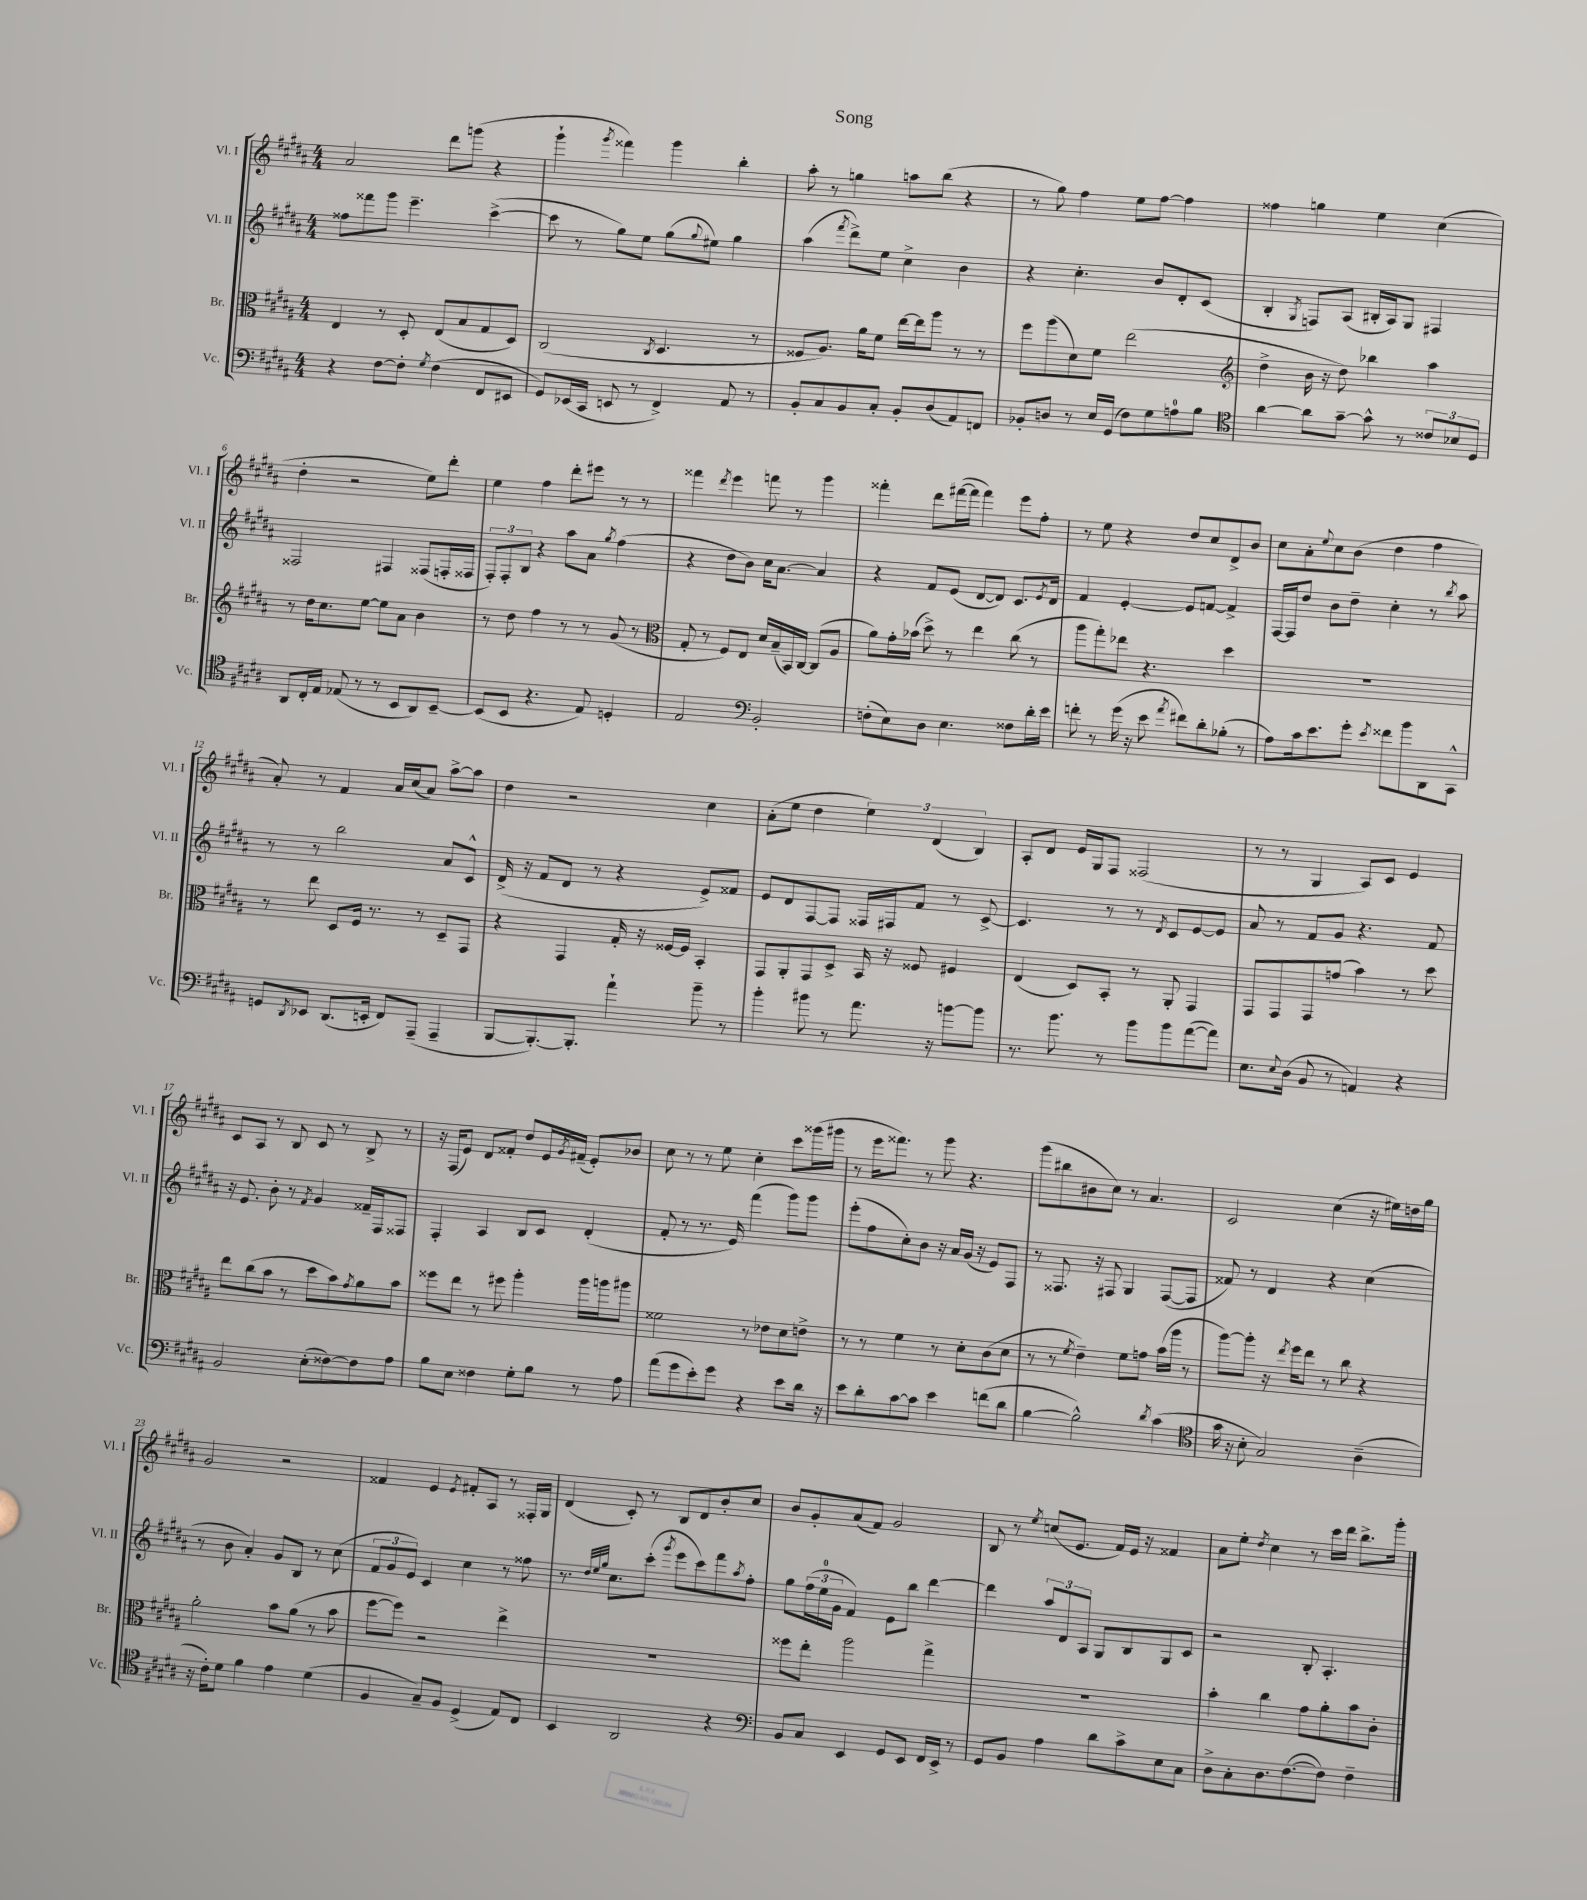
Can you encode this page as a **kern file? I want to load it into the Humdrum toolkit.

**kern	**kern	**kern	**kern
*part4	*part3	*part2	*part1
*staff4	*staff3	*staff2	*staff1
*I"Vc.	*I"Br.	*I"Vl. II	*I"Vl. I
*I'Vc.	*I'Br.	*I'Vl. II	*I'Vl. I
*clefF4	*clefC3	*clefG2	*clefG2
*k[f#c#g#d#a#]	*k[f#c#g#d#a#]	*k[f#c#g#d#a#]	*k[f#c#g#d#a#]
*M4/4	*M4/4	*M4/4	*M4/4
=1	=1	=1	=1
4r	4E/	8ff##X\L	2a#/
.	.	8fff##X\	.
[8F#\L	8r	8ggg#\J	.
8F#'\J]	8D#'/	4.eee~\	.
8qG#/	.	.	.
(4F#\	(8E/L	.	8ddd#\L
.	8B/	.	(8gggn\J
8FF#/L	8G#/	([4ccc#^\	4r
8EE#X/J	8D#/J)	.	.
=2	=2	=2	=2
8GG#/L)	(2C#/	8ccc#\]	4ggg#`\
(16EE-X/L	.	8r	.
16CC#/JJ	.	.	.
.	.	.	8qggg#/
8EEn/	.	8gg#\L)	4fff##X\)
8r	.	8ee\J	.
.	8qC#/	.	.
4FF#^/)	4.D#/	(8gg#\L	4ggg#\
.	.	8qqgg#/	.
.	.	8ee#X\J)	.
8AA#/	.	4gg#\	4bb'\
8r	8r	.	.
=3	=3	=3	=3
8BB'/L	8F##X/L	(4aa#\	8aa#'\
8C#/	8.A#/J)	.	8r
.	.	8qfff#/	.
8BB/	.	8ddd#^\L)	4ggn\
.	16a#\KL	.	.
8C#'/J	8f#\J	8ee\J	.
8BB'/L	[16ee\LL	4cc#^\	8aan\L
.	16ee\J]	.	.
(8D#/	8aa#\J	.	(8bb\J
8AA#/)	8r	4b\	4r
8FFn/J	8r	.	.
=4	=4	=4	=4
8BB-X'/L	8ff#\L	4r	8r
8Dn/J	(8aa#\	.	8gg#\)
8r	8d#\)	4.cc#'\	4ff#\
16E/LL	8f#\J	.	.
(16GG#/JJ	.	.	.
8F#\L)	(2ee\	.	8ee\L
8G#\	.	8b/L	[8ff#\J
8An\	.	8d#'/	4ff#\]
8B\J	.	(8c#/J	.
=5	=5	=5	=5
*clefC4	*clefG2	*	*
[4a#\	4dd#^\	4B'/	4ff##X\
.	.	8qG#/	.
8a#\L]	16b\	8Fn/L)	4ggn\
.	16r	.	.
[8g#~\J	8dd#\)	(8A#/J	.
8g#^^\]	4bb-X\	16B#X'/LL	4ee\
.	.	16A#/J)	.
8r	.	8G#/J	.
12c##X/L	4aa#\	4F#X/	(4cc#\
12B-X/	.	.	.
12D#/J	.	.	.
!!LO:LB:g=z
=6	=6	=6	=6
8AA#/L	8r	2F##X/	4dd#'\
16C#'/L	16dd#\KL	.	.
16E/JJ	8.cc#\	.	.
(8E-X/	.	.	2r
8r	[8ee\J	.	.
8r	8ee\L]	4F#X/	.
8BB/L	8a#\J	.	.
8AA#/)	4b\	(8F##X/L	8ee\L)
[8BB~/J	.	16Fn'/L	8ddd#'\J
.	.	16F##X/JJ	.
=7	=7	=7	=7
(8BB/L]	8r	12F#'/L)	4ee\
.	.	12F#'/	.
8BB/J	8dd#\	.	.
.	.	12B/J	.
4.r	4ff#\	4r	4ff#\
.	8r	8aa#\L	8ddd#'\L
8E/)	8r	8a#\J	8eee#X\J
.	.	8qgg#/	.
4Dn'/	(8g#/	(4ff#\	8r
.	8r	.	8r
=8	=8	=8	=8
*	*clefC3	*	*
2E/	8G#'/	4r	4fff##X\
.	8r	.	.
.	.	.	8qddd#/
.	8F#/L)	8dd#\L	4eee\
.	8E/J	8b\J)	.
*clefF4	*	*	*
2BB'/	16d#/LL	16cc#\KL	8fffn\
.	(16B~/	[8.a#\J	.
.	16BB/)	.	8r
.	[16C#/JJ	.	.
.	(8C#/L]	4a#/]	4ggg#\
.	8A#/J	.	.
=9	=9	=9	=9
(8Fn'\L	8a#\L)	4r	4fff##X'\
8E\)	16g#'\L	.	.
.	(16b-X\JJ	.	.
8D#\J	8dd#^\)	8f#/L	8ddd#\L
4.E\	8r	(8e/J	([16fff#X\L
.	.	.	16fff#\JJ]
.	4ee\	[8d#/L	4fff#\)
.	.	8d#/J])	.
8F##X\L	(8cc#\	8.c#/L	8eee\L
16d#'\L	8r	.	8ff#'\J
.	.	8qe/	.
16e\JJ	.	16d#/Jk	.
=10	=10	=10	=10
8fn'\	8aa#\L	4f#/	8r
8r	8gg#'\)	.	8ee\
(16g#\	8ee-X\J	[4e'/	4r
16r	.	.	.
8e\	4.r	.	.
8qa#/	.	.	.
8f#X\L)	.	8e/L]	8dd#/L
8d#'\	.	[8fn/J	8cc#/
(8B-X'\J	4dd#\	4f^/]	8d#^/
8r	.	.	8b/J
=11	=11	=11	=11
8A#\L)	1r	[16F#/LL	8cc#\L
.	.	16F#/J]	.
16c#\k	.	8dd#/J	8a#'\
8.e\	.	.	.
.	.	.	8qqee/
.	.	8b\L	8cc#\
8g#'\J	.	8dd#~\J	(8b\J
8qe/	.	.	.
8f##X\L	.	4cc#'\	4dd#\
8b\	.	.	.
8DD#\	.	8r	4ff#\
.	.	8qbb/	.
8CC#^^\J	.	8aa#\	.
!!LO:LB:g=z
=12	=12	=12	=12
8GGn/L	8r	8r	8a#'/)
8qDD#/	.	.	.
8EE-X/J	8ee\	8r	8r
(8.DD#/L	8D#/L	2bb\	4f#/
.	16F#/Jk	.	.
16EEn'/Jk	8.r	.	.
8FF#/L)	.	.	16a#/LL
.	.	.	(16cc#/J
(8AAA#~/J	8r	.	8a#/J)
4AAA#~/	8D#~/L	8a#/L	[8aa#^\L
.	8GG#/J	8c#^^/J	8aa#\J]
=13	=13	=13	=13
[8BBB/L	4r	(16d#^/	4dd#\
.	.	16r	.
8.BBB'/_)	.	8f#/L	.
.	4GG#/	8d#/J	2r
8.BBB'/J]	.	.	.
.	.	8r	.
4a#`\	16G#'/	4r	.
.	16r	.	.
.	[16F##X/LL	.	.
.	16F##/JJ]	.	.
8b~\	4BB'/	8e^/L)	4cc#\
8r	.	8f##X/J	.
=14	=14	=14	=14
4b'\	8GG#/L	8e/L	(8a#'\L
.	8AA#'/	8d#/	8ee\J
8b#X\	8GG#/	[8F#/	4dd#\
8r	8D#^/J	8F#/J]	.
8.a#\	16BB/	16F##X/LL	6ee\)
.	16r	16F#X/J	.
.	8F##X/	8f#/J	.
.	.	.	(6d#/
16r	.	.	.
[8bn\L	4F#X/	8r	.
.	.	.	6B/)
8b\J]	.	[8c#^/	.
=15	=15	=15	=15
8.r	(4E/	4.c#/]	8A#'/L
.	.	.	8d#/J
8.b\	.	.	.
.	8D#/L)	.	16e/LL
.	.	.	16G#/J
8r	8BB'/J	8r	8F#/J
8b\L	8r	8r	(2F##X/
.	.	8qd#/	.
8b\	8AA#'/	8c#/L	.
([8a#\	4GG#/	[8e/	.
8a#\J])	.	8e/J]	.
=16	=16	=16	=16
8.E\L	8GG#/L	8a#/	8r
.	8GG#/	8r	8r
8qqE/	.	.	.
(16D#\Jk	.	.	.
8BB/	8GG#/	8f#/L	4G#/
8r	(8gn/J	8g#/J	.
4AAn/)	4b\)	4.r	8A#/L)
.	.	.	8c#/J
4r	8r	.	4e/
.	8dd#\	8f#/	.
!!LO:LB:g=z
=17	=17	=17	=17
2BB/	8ee\L	16r	8c#/L
.	.	8.e/	.
.	(8cc#\	.	8A#/J
.	8b\J	8b'\	8r
.	8r	8r	8B/
.	.	8qf#/	.
(8E'\L	8dd#\L	4g#/	8c#/
[8F##X\)	8b\)	.	8r
.	8qg#/	.	.
8F##\]	8a#\	16f##X~/LL	8B^/
.	.	16F#/J	.
8A#\J	8b\J	8F##X/J	8r
=18	=18	=18	=18
8B\L	8ff##X\L	4F#'/	16r
.	.	.	(16F#/KL
8E\J	8ee\J	.	8e/J)
4F##X\	8r	4A#/	8d#/L
.	8ff#X\	.	8f##X'/J
8G#'\L	4aa#'\	8B/L	8dd#/L
8B\J	.	8c#/J	16e/L
.	.	.	8qg#/
.	.	.	(16f#X~/JJ
8r	16aa#\LL	(4d#'/	8e'/L)
.	16aan\J	.	.
8A#\	8aa#X\J	.	8b-X/J
=19	=19	=19	=19
(8a#\L	2f##X\	8f#'/	8cc#\
8g#\	.	8r	8r
8e'\)	.	8.r	8r
8g#\J	.	.	8ee\
.	.	16e/)	.
4r	8r	(4fff#\	4cc#'\
.	8e-X\L	.	.
8e\L	8d#\	8ggg#\L)	8ccc#\L
16d#\Jk	8en^\J	8ggg#\J	(16ggg##X\L
16r	.	.	16ggg#X\JJ
=20	=20	=20	=20
8e\L	8r	(8eee'\L	8r
8d#'\	8r	8ff#\	16eee\KL
.	.	.	8.fff##X\J)
[8c#\	4f#\	8cc#'\)	.
8c#\J]	.	8b\J	8r
4e\	8r	16r	8ggg#\
.	.	16a#/LL	.
.	8d#'\L	(16g#/JJ	4.r
.	.	16r	.
(8fn\L	(8c#\	8e/L)	.
8d#\J	8d#\J	8F#/J	.
=21	=21	=21	=21
[4B\	8r	8r	(8ggg#\L
.	8r	8.F##X/	8bb#X\
.	8qf#/	.	.
2B^^\])	4e~\)	.	8b#X\
.	.	16r	.
.	.	8F#X/	8cc#\J)
.	8f#\L	4G#/	8r
.	8gn\J	.	4.a#/
8qd#/	.	.	.
(4c#\	(16b\LL	([8F#/L	.
.	16aa#\JJ	.	.
.	8r	8F#/J]	.
=22	=22	=22	=22
*clefC4	*	*	*
16g#\	[8aa#\L)	8f##X/)	2c#/
16r	.	.	.
8B'\	8aa#'\J]	8r	.
2G#/)	16r	4d#/	.
.	8qee/	.	.
.	16ff#\KL	.	.
.	8ee\J	.	.
.	8r	4r	(4cc#\
.	8cc#\	.	.
(4A#~\	4r	(4cc#\	16r
.	.	.	16ee#X\LL)
.	.	.	16ddn\
.	.	.	16gg#\JJ
!!LO:LB:g=z
=23	=23	=23	=23
16r	2a#'\	8r	2g#/
16c#'\KL)	.	.	.
8d#\J	.	8b\	.
4f#\	.	4a#'/)	.
4e\	8b\L	8g#/L	2r
.	(8a#\J	8B/J	.
(4d#\	8r	8r	.
.	8b\	(8cc#\	.
=24	=24	=24	=24
4F#/	[8ff#\L	12f#/L	4f##X/
.	.	12g#/	.
.	8ff#\J])	.	.
.	.	12e/J)	.
8G#~/L)	2r	4c#/	4e/
8F#/J	.	.	.
.	.	.	8qe/
(4D#^/	.	4cc#\	8f#X'/L
.	.	.	8A#/J
8E/L)	4ee^\	8r	8r
8C#/J	.	8ff##X\	16F##X'/LL
.	.	.	16G#/JJ
=25	=25	=25	=25
4BB/	1r	8.r	(4d#/
.	.	32qqdd#/LLL	.
.	.	32qqee/	.
.	.	32qqgg#/JJJ	.
.	.	8.cc#\L	.
2AA#/	.	.	8c#'/)
.	.	(8ccc#'\J	8r
.	.	8qggg#/	.
.	.	8eee\L	8B/L
.	.	8ccc#\)	8d#/
4r	.	8fff#\	8b'/
.	.	8qaa#/	.
.	.	8ff#'\J	8cc#/J
=26	=26	=26	=26
*clefF4	*	*	*
8BB/L	8ff##X\L	8gg#\L	8b/L
8C#/J	8ee'\J	(24ff#\L	8g#'/
.	.	24ee\	.
.	.	24g#\JJ	.
4EE/	2aa#\	4f#/)	(8a#/
.	.	.	8f#/J)
8GG#/L	.	8e\L	2g#/
8EE/J	.	8bb\J	.
16FF#/LL	4gg#^\	[4ddd#\	.
16EE^/JJ	.	.	.
8r	.	.	.
=27	=27	=27	=27
8GG#/L	1r	4ddd#\]	8B/
8BB/J	.	.	8r
.	.	.	8qee/
4A#\	.	12aa#/L	(8ccn/L
.	.	12d#/	.
.	.	.	8.e/J
.	.	12A#/J	.
8d#\L	.	8G#/L	.
.	.	.	16f#/LL)
8c#^\	.	8B/	16e/JJ
.	.	.	16r
8E\	.	8G#/	4f##X/
8C#\J	.	8c#/J	.
=28	=28	=28	=28
8D#^\L	4b'\	2r	8a#\L
8C#'\	.	.	8ee'\J
.	.	.	8qdd#/
8.D#\	4cc#\	.	4cc#\
([8.F#\	.	.	.
.	8g#\L	8B'/	8r
8F#\J])	8a#'\	4.A#'/	16ccc#\LL
.	.	.	16ddd#\JJ
4F#~\	8b\	.	8.bb^\L
.	8c#'\J	.	.
.	.	.	16ggg#'\Jk
==	==	==	==
*-	*-	*-	*-
